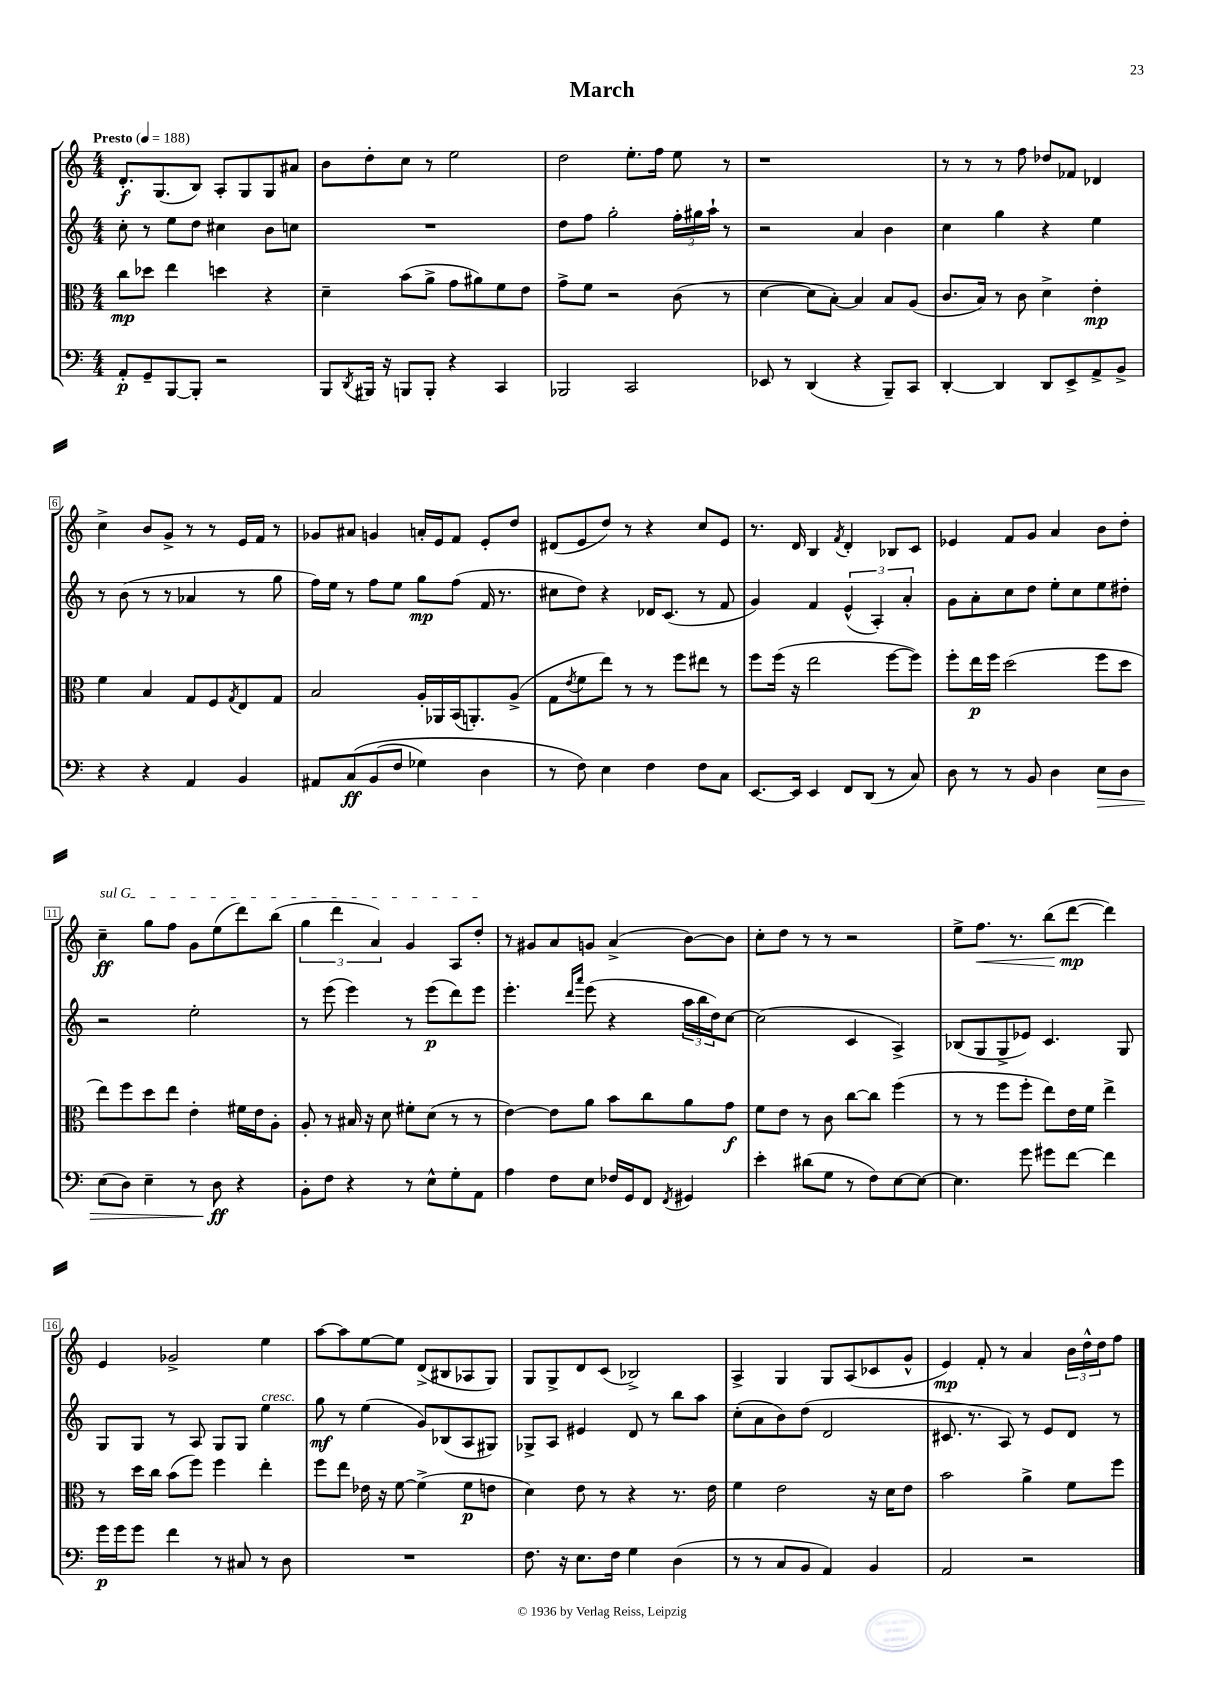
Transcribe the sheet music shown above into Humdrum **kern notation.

**kern	**dynam	**kern	**dynam	**kern	**dynam	**kern	**dynam
*part4	*part4	*part3	*part3	*part2	*part2	*part1	*part1
*staff4	*staff4	*staff3	*staff3	*staff2	*staff2	*staff1	*staff1
*clefF4	*	*clefC3	*	*clefG2	*	*clefG2	*
*k[]	*	*k[]	*	*k[]	*	*k[]	*
*M4/4	*	*M4/4	*	*M4/4	*	*M4/4	*
*MM188	*	*MM188	*	*MM188	*	*MM188	*
=1	=1	=1	=1	=1	=1	=1	=1
!	!	!	!	!	!	!LO:TX:a:B:t=Presto	!
8AA'/L	p	8cc\L	mp	8cc'\	.	8.d'/L	f
8GG~/	.	8dd-X\J	.	8r	.	.	.
.	.	.	.	.	.	(8.G/	.
[8BBB/	.	4ee\	.	8ee\L	.	.	.
8BBB'/J]	.	.	.	8dd\J	.	8B/J)	.
2r	.	4ddn\	.	4cc#X\	.	8A'/L	.
.	.	.	.	.	.	8G/	.
.	.	4r	.	8b\L	.	8G/	.
.	.	.	.	8ccn\J	.	8a#X/J	.
=2	=2	=2	=2	=2	=2	=2	=2
8BBB/L	.	4d~\	.	1r	.	8b\L	.
8qDD/	.	.	.	.	.	.	.
16BBB#X/Jk	.	.	.	.	.	8dd'\	.
16r	.	.	.	.	.	.	.
8BBBn/L	.	(8b\L	.	.	.	8cc\J	.
8BBB'/J	.	8a^\J	.	.	.	8r	.
4r	.	8g\L	.	.	.	2ee\	.
.	.	8a#X\)	.	.	.	.	.
4CC/	.	8f\	.	.	.	.	.
.	.	8e\J	.	.	.	.	.
=3	=3	=3	=3	=3	=3	=3	=3
2BBB-X/	.	8g^\L	.	8dd\L	.	2dd\	.
.	.	8f\J	.	8ff\J	.	.	.
.	.	2r	.	2gg'\	.	.	.
2CC/	.	.	.	.	.	8.ee'\L	.
.	.	.	.	.	.	16ff\Jk	.
.	.	(8c\	.	24ff'\LL	.	8ee\	.
.	.	.	.	24gg#X\	.	.	.
.	.	.	.	24aa`\JJ	.	.	.
.	.	8r	.	8r	.	8r	.
=4	=4	=4	=4	=4	=4	=4	=4
8EE-X/	.	[4d\	.	2r	.	1r	.
8r	.	.	.	.	.	.	.
(4DD/	.	8d\L]	.	.	.	.	.
.	.	[8B'\J)	.	.	.	.	.
4r	.	4B/]	.	4a/	.	.	.
8BBB~/L)	.	8B/L	.	4b\	.	.	.
8CC/J	.	(8A/J	.	.	.	.	.
=5	=5	=5	=5	=5	=5	=5	=5
[4DD'/	.	8.c/L	.	4cc\	.	8r	.
.	.	.	.	.	.	8r	.
.	.	16B/Jk)	.	.	.	.	.
4DD/]	.	8r	.	4gg\	.	8r	.
.	.	8c\	.	.	.	8ff\	.
8DD/L	.	4d^\	.	4r	.	8dd-X/L	.
8EE^/	.	.	.	.	.	8f-X/J	.
8AA^/	.	4e'\	mp	4ee\	.	4d-X/	.
8BB^/J	.	.	.	.	.	.	.
!!LO:LB:g=z
=6	=6	=6	=6	=6	=6	=6	=6
4r	.	4f\	.	8r	.	4cc^\	.
.	.	.	.	(8b\	.	.	.
4r	.	4B/	.	8r	.	8b/L	.
.	.	.	.	8r	.	8g^/J	.
4AA/	.	8G/L	.	4a-X/	.	8r	.
.	.	8F/	.	.	.	8r	.
.	.	8qG/	.	.	.	.	.
4BB/	.	8E/	.	8r	.	16e/LL	.
.	.	.	.	.	.	16f/JJ	.
.	.	8G/J	.	8gg\	.	8r	.
=7	=7	=7	=7	=7	=7	=7	=7
8AA#X/L	.	2B/	.	16ff\LL)	.	8g-X/L	.
.	.	.	.	16ee\JJ	.	.	.
(8C/	ff	.	.	8r	.	8a#X/J	.
(8BB/	.	.	.	8ff\L	.	4gn/	.
8F/J	.	.	.	8ee\J	.	.	.
4G-X\)	.	16A'/LL	.	8gg\L	mp	16an'/LL	.
.	.	16AA-X/	.	.	.	16e/J	.
.	.	(16BB/J	.	(8ff\J	.	8f/J	.
.	.	8.AAn'/)	.	.	.	.	.
4D\	.	.	.	16f/	.	8e'/L	.
.	.	.	.	8.r	.	.	.
.	.	(8A^/J	.	.	.	8dd/J	.
=8	=8	=8	=8	=8	=8	=8	=8
8r	.	8G\L	.	8cc#X\L	.	(8d#X/L	.
.	.	8qe/	.	.	.	.	.
8F\)	.	8f\	.	8dd\J)	.	8e/	.
4E\	.	8ee\J)	.	4r	.	8dd/J)	.
.	.	8r	.	.	.	8r	.
4F\	.	8r	.	16d-X/KL	.	4r	.
.	.	.	.	(8.c/J	.	.	.
.	.	8ff\L	.	.	.	.	.
8F\L	.	8ee#X\J	.	8r	.	8cc/L	.
8C\J	.	8r	.	8f/	.	8e/J	.
=9	=9	=9	=9	=9	=9	=9	=9
[8.EE/L	.	8ff\L	.	4g/)	.	8.r	.
.	.	(16ff\Jk	.	.	.	.	.
16EE/Jk]	.	16r	.	.	.	16d/	.
4EE/	.	2ee\	.	4f/	.	4B/	.
.	.	.	.	.	.	8qf/	.
8FF/L	.	.	.	(6e^^/	.	4d'/	.
(8DD/J	.	.	.	.	.	.	.
.	.	.	.	6A'/)	.	.	.
8r	.	[8ff\L	.	.	.	8B-X/L	.
.	.	.	.	6a'/	.	.	.
8C/)	.	8ff\J])	.	.	.	8c/J	.
=10	=10	=10	=10	=10	=10	=10	=10
8D\	.	8ff'\L	.	8g\L	.	4e-X/	.
8r	.	16ee\L	p	8a'\	.	.	.
.	.	16ff\JJ	.	.	.	.	.
8r	.	(2dd\	.	8cc\	.	8f/L	.
8BB/	.	.	.	8dd\J	.	8g/J	.
4D\	.	.	.	8ee'\L	.	4a/	.
.	.	.	.	8cc\	.	.	.
!	!LO:HP:b	!	!	!	!	!	!
8E\L	>	8ff\L	.	8ee\	.	8b\L	.
8D\J	.	8dd\J	.	8dd#X'\J	.	8dd'\J	.
!!LO:LB:g=z
=11	=11	=11	=11	=11	=11	=11	=11
!	!	!	!	!	!	!LO:TX:a:i:t=sul G	!
(8E\L	.	8ee\L)	.	2r	.	4cc~\	ff
8D\J)	.	8ff\	.	.	.	.	.
4E~\	.	8dd\	.	.	.	8gg\L	.
.	.	8ee\J	.	.	.	8ff\J	.
8r	.	4e'\	.	2ee'\	.	8g\L	.
8D\	ff	.	.	.	.	(8ee\	.
4r	]	16f#X\LL	.	.	.	8ddd\)	.
.	.	16e\J	.	.	.	.	.
.	.	8A'\J	.	.	.	(8bb\J	.
=12	=12	=12	=12	=12	=12	=12	=12
8BB'\L	.	8A'/	.	8r	.	6gg\	.
8F\J	.	8r	.	(8eee\	.	.	.
.	.	.	.	.	.	6ddd\	.
4r	.	16B#X/	.	4eee\)	.	.	.
.	.	16r	.	.	.	.	.
.	.	.	.	.	.	6a/)	.
.	.	8d\	.	.	.	.	.
8r	.	8f#X'\L	.	8r	.	4g/	.
8E^^\L	.	(8d\J	.	(8eee\L	p	.	.
8G'\	.	8r	.	8ddd\)	.	8A/L	.
8AA\J	.	8r	.	8eee\J	.	8dd'/J	.
=13	=13	=13	=13	=13	=13	=13	=13
4A\	.	[4e\)	.	4.eee'\	.	8r	.
.	.	.	.	.	.	8g#X/L	.
8F\L	.	8e\L]	.	.	.	8a/	.
.	.	.	.	16qqddd/LL	.	.	.
.	.	.	.	16qqaaa/JJ	.	.	.
8E\J	.	8a\J	.	(8eee\	.	8gn/J	.
16F-X/LL	.	8b\L	.	4r	.	(4a^/	.
16GG/J	.	.	.	.	.	.	.
8FF/J	.	8cc\	.	.	.	.	.
8qFF/	.	.	.	.	.	.	.
4GG#X/	.	8a\	.	24aa\LL	.	[8b\L)	.
.	.	.	.	24bb\	.	.	.
.	.	.	.	24dd\J)	.	.	.
.	.	8g\J	f	[8cc\J	.	8b\J]	.
=14	=14	=14	=14	=14	=14	=14	=14
4e'\	.	8f\L	.	(2cc\]	.	8cc'\L	.
.	.	8e\J	.	.	.	8dd\J	.
(8d#X\L	.	8r	.	.	.	8r	.
8G\J	.	8c\	.	.	.	8r	.
8r	.	[8cc\L	.	4c/	.	2r	.
8F\L)	.	8cc\J]	.	.	.	.	.
[8E\	.	(4ff\	.	4A^/)	.	.	.
8E\J_	.	.	.	.	.	.	.
=15	=15	=15	=15	=15	=15	=15	=15
4.E\]	.	8r	.	(8B-X/L	.	8ee^\L	.
!	!	!	!	!	!	!	!LO:HP:b
.	.	8r	.	8G/	.	8.ff\J	<
.	.	8ff\L	.	8G^/	.	.	.
.	.	.	.	.	.	8.r	.
8g\	.	8ff'\J	.	8e-X/J)	.	.	.
8g#X\L	.	8ee\L)	.	4.c/	.	(8bb\L	.
[8f\J	.	16e\L	.	.	.	[8ddd\J	mp
.	.	16f\JJ	.	.	.	.	.
4f\]	.	4ee^\	.	.	.	4ddd\])	[
.	.	.	.	8G/	.	.	.
!!LO:LB:g=z
=16	=16	=16	=16	=16	=16	=16	=16
16g\LL	p	8r	.	8G/L	.	4e/	.
16g\J	.	.	.	.	.	.	.
8g\J	.	16dd\LL	.	8G/J	.	.	.
.	.	16cc\JJ	.	.	.	.	.
4f\	.	(8b\L	.	8r	.	2g-X^/	.
.	.	8ff\J)	.	8A/	.	.	.
8r	.	4ff\	.	8G/L	.	.	.
8C#X/	.	.	.	8G/J	.	.	.
!	!	!	!	!LO:TX:a:i:t=cresc.	!	!	!
8r	.	4ee'\	.	4ee\	.	4ee\	.
8D\	.	.	.	.	.	.	.
=17	=17	=17	=17	=17	=17	=17	=17
1r	.	8ff\L	.	8gg\	mf	[8aa\L	.
.	.	8ee\J	.	8r	.	8aa\]	.
.	.	16e-X\	.	(4ee\	.	[8ee\	.
.	.	16r	.	.	.	.	.
.	.	[8f\	.	.	.	8ee\J]	.
.	.	(4f^\]	.	8g/L)	.	(8d^/L	.
.	.	.	.	(8B-X/	.	8B#X/	.
.	.	8f\L	p	8A/	.	8A-X/	.
.	.	8en\J	.	8G#X/J)	.	8G/J)	.
=18	=18	=18	=18	=18	=18	=18	=18
8.F\	.	4d\)	.	8G-X^/L	.	8G/L	.
.	.	.	.	8A/J	.	8G^/	.
16r	.	.	.	.	.	.	.
8.E\L	.	8e\	.	4e#X/	.	8d/	.
.	.	8r	.	.	.	(8c/J	.
16F\Jk	.	.	.	.	.	.	.
4G\	.	4r	.	8d/	.	2B-X^/)	.
.	.	.	.	8r	.	.	.
(4D\	.	8.r	.	8bb\L	.	.	.
.	.	.	.	8aa\J	.	.	.
.	.	16e\	.	.	.	.	.
=19	=19	=19	=19	=19	=19	=19	=19
8r	.	4f\	.	(8cc'\L	.	4A^/	.
8r	.	.	.	8a\	.	.	.
8C/L	.	2e\	.	8b\)	.	4G/	.
8BB/J	.	.	.	(8dd\J	.	.	.
4AA/)	.	.	.	2d/	.	8G/L	.
.	.	.	.	.	.	(8A/	.
4BB/	.	16r	.	.	.	8c-X/	.
.	.	16d\KL	.	.	.	.	.
.	.	8e\J	.	.	.	8g^^/J	.
=20	=20	=20	=20	=20	=20	=20	=20
2AA/	.	2b\	.	8.c#X/	.	4e/)	mp
.	.	.	.	8.r	.	.	.
.	.	.	.	.	.	8f'/	.
.	.	.	.	8A/)	.	8r	.
2r	.	4a^\	.	8r	.	4a/	.
.	.	.	.	8e/L	.	.	.
.	.	8f\L	.	8d/J	.	24b\LL	.
.	.	.	.	.	.	24dd^^\	.
.	.	.	.	.	.	24dd\J	.
.	.	8ff\J	.	8r	.	8ff\J	.
==	==	==	==	==	==	==	==
*-	*-	*-	*-	*-	*-	*-	*-
